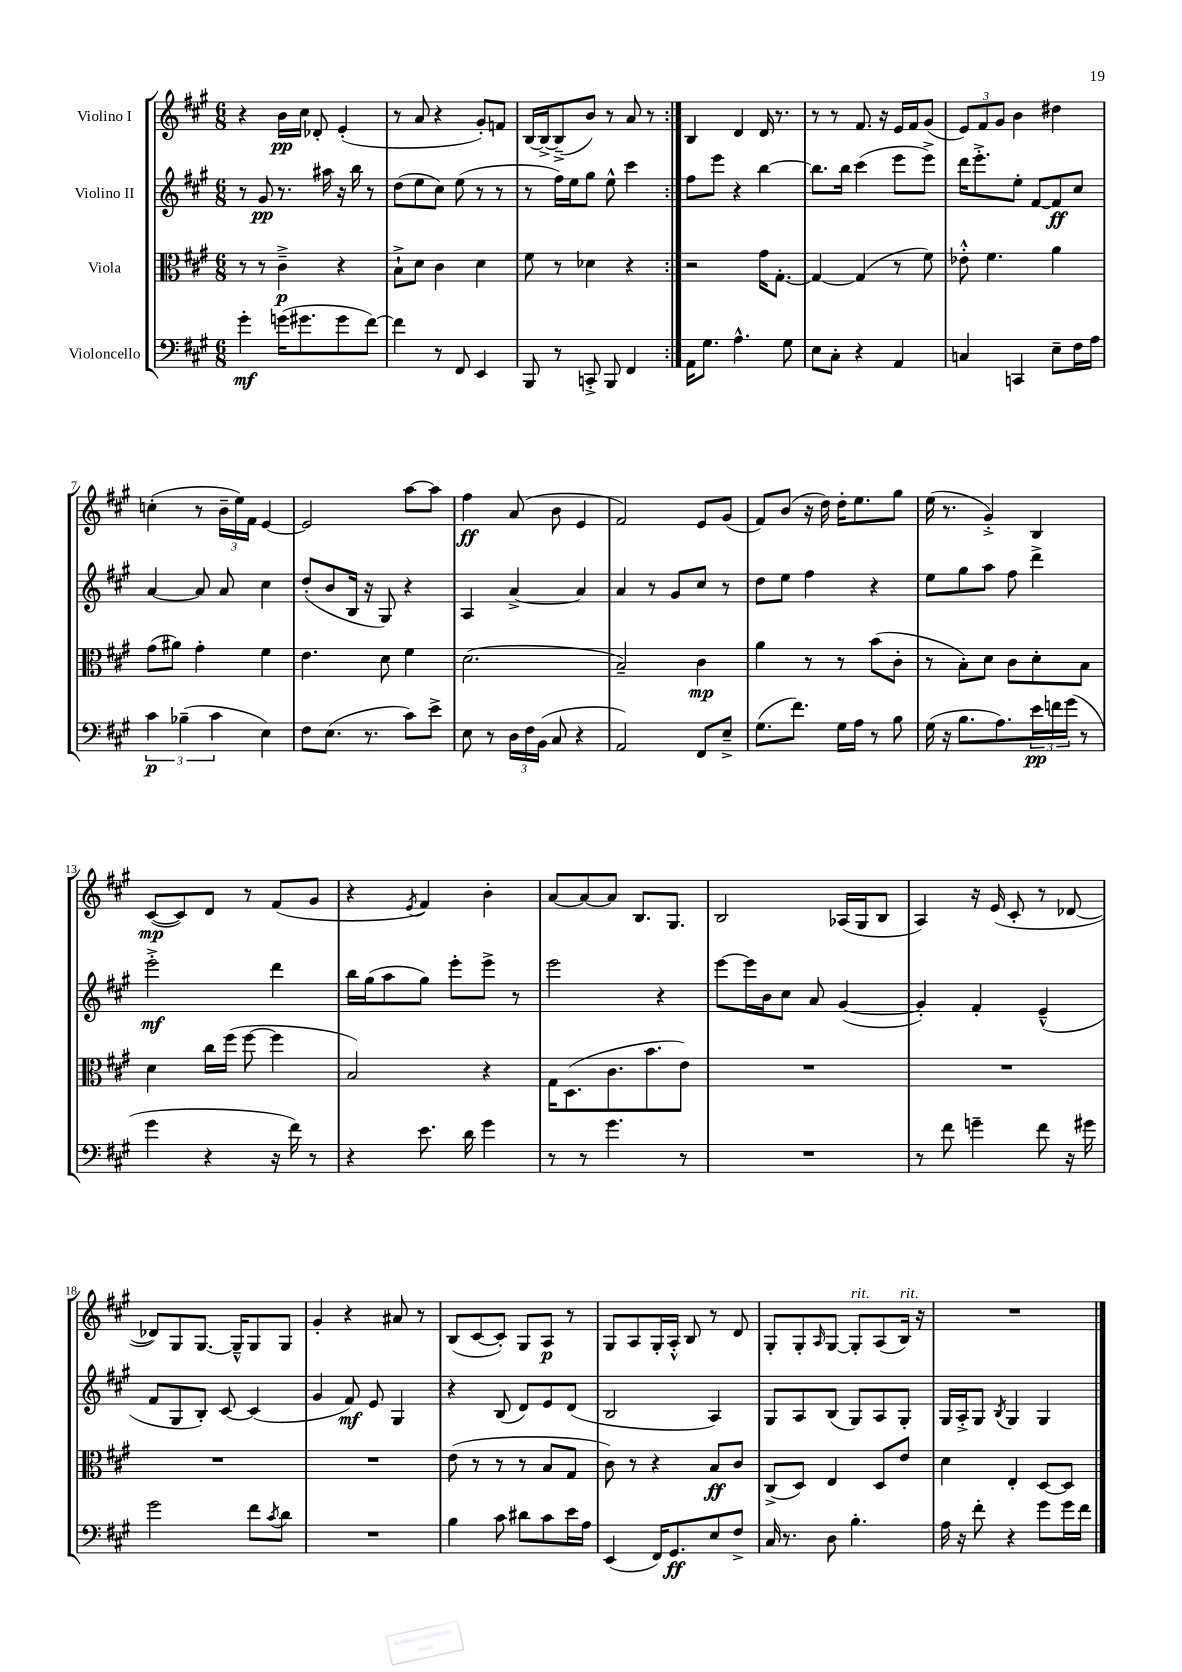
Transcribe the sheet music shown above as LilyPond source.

<<
\new StaffGroup <<
\new Staff = "s0" \with { instrumentName = "Violino I" } {
    \clef treble \key a \major \numericTimeSignature \time 6/8
    \repeat volta 2 { r4 b'16\pp cis''16 des'8-. e'4-.( |
    r8 a'8 r4 gis'8-.) f'8 |
    b16~ b16~-> b8--->( b'8) r8 a'8 r8 | }
    b4 d'4 d'16 r8. |
    r8 r8 fis'8. r16 e'16 fis'16 gis'8( |
    \tuplet 3/2 { e'8) fis'8 gis'8 } b'4 dis''4 |
    c''4-.( r8 \tuplet 3/2 { b'16-- e''16) fis'16 } e'4~ |
    e'2 a''8~ a''8 |
    fis''4\ff a'8( b'8 e'4 |
    fis'2) e'8 gis'8( |
    fis'8) b'8( r16 d''16) d''16-. e''8. gis''8 |
    e''16( r8. gis'4-.->) b4 |
    cis'8~\mp( cis'8) d'8 r8 fis'8( gis'8 |
    r4 \acciaccatura { e'8 } fis'4) b'4-. |
    a'8~ a'8~ a'8 b8. gis8. |
    b2 aes16( gis16 b8 |
    a4) r16 e'16( cis'8-. r8 des'8~ |
    des'8) gis8 gis8.~ gis16---^ gis8 gis8 |
    gis'4-. r4 ais'8 r8 |
    b8( cis'8~ cis'8-.) gis8 a8\p r8 |
    gis8 a8 gis16-. a16-.-^ b8 r8 d'8 |
    gis8-. gis8-. \grace { a16 } gis8~ gis8-.^\markup { \italic "rit." } a8( b16^\markup { \italic "rit." }) r16 |
    R2. \bar "|." |
}
\new Staff = "s1" \with { instrumentName = "Violino II" } {
    \clef treble \key a \major \numericTimeSignature \time 6/8
    \repeat volta 2 { r8 gis'8\pp r8. ais''16 r16 b''16 r8 |
    d''8( e''8 cis''8) e''8( r8 r8 |
    r8 fis''16) e''16 gis''8 e''8-^ cis'''4 | }
    fis''8 e'''8 r4 b''4~ |
    b''8. b''16 cis'''4( e'''8 e'''8->) |
    d'''16 e'''8.-.-> e''8-. fis'8~ fis'8\ff cis''8 |
    a'4~ a'8 a'8 cis''4 |
    d''8-.( b'8 b16 r16 gis8) r4 |
    a4 a'4~-> a'4 |
    a'4 r8 gis'8 cis''8 r8 |
    d''8 e''8 fis''4 r4 |
    e''8 gis''8 a''8 fis''8 d'''4-> |
    e'''2-.->\mf d'''4 |
    b''16 gis''16( a''8 gis''8) e'''8-. e'''8-> r8 |
    e'''2 r4 |
    e'''8~ e'''16 b'16 cis''8 a'8 gis'4~( |
    gis'4-.) fis'4-. e'4---^( |
    fis'8 gis8 b8-.) cis'8~ cis'4( |
    gis'4 fis'8\mf) e'8 gis4 |
    r4 b8( d'8) e'8 d'8( |
    b2 a4) |
    gis8 a8 b8( gis8) a8 gis8-. |
    gis16 a16-.-> gis8 \acciaccatura { b8 } gis4 gis4 \bar "|." |
}
\new Staff = "s2" \with { instrumentName = "Viola" } {
    \clef alto \key a \major \numericTimeSignature \time 6/8
    \repeat volta 2 { r8 r8 cis'4--->\p r4 |
    b8-!-> d'8 cis'4 d'4 |
    fis'8 r8 des'4 r4 | }
    r2 gis'16 gis8.~-. |
    gis4~ gis4( r8 fis'8) |
    ees'8-.-^ fis'4. a'4 |
    gis'8( ais'8) gis'4-. fis'4 |
    e'4. d'8 fis'4 |
    d'2.( |
    b2--) cis'4\mp |
    a'4 r8 r8 b'8( cis'8-. |
    r8 b8-.) d'8 cis'8 d'8-. b8 |
    d'4 cis''16 fis''16( fis''8~ fis''4 |
    b2) r4 |
    gis16 d8.( cis'8. b'8. e'8) |
    R2. |
    R2. |
    R2. |
    R2. |
    e'8( r8 r8 r8 b8 gis8 |
    cis'8) r8 r4 b8\ff cis'8 |
    cis8->( d8) e4 d8 e'8 |
    d'4 e4-. d8~ d8 \bar "|." |
}
\new Staff = "s3" \with { instrumentName = "Violoncello" } {
    \clef bass \key a \major \numericTimeSignature \time 6/8
    \repeat volta 2 { gis'4-.\mf g'16( gis'8. gis'8 fis'8~) |
    fis'4 r8 fis,8 e,4 |
    b,,8 r8 c,8-.-> b,,8 fis,4 | }
    a,16 gis8. a4.-^ gis8 |
    e8 cis8-. r4 a,4 |
    c4 c,4 e8-- fis16 a16 |
    \tuplet 3/2 { cis'4\p bes4--( cis'4 } e4) |
    fis8 e8.( r8. cis'8) e'8-> |
    e8 r8 \tuplet 3/2 { d16 fis16 b,16( } cis8 r4 |
    a,2) fis,8 e8---> |
    gis8.( fis'8.) gis16 a16 r8 b8 |
    gis16( r16 b8. a8.) \tuplet 3/2 { e'16\pp f'16 gis'16( } r8 |
    gis'4 r4 r16 fis'16) r8 |
    r4 e'8. d'16 gis'4 |
    r8 r8 gis'4. r8 |
    R2. |
    r8 fis'8 g'4-- fis'8 r16 gis'16 |
    gis'2 fis'8 \acciaccatura { cis'8 } d'8 |
    R2. |
    b4 cis'8 dis'8 cis'8 e'16 a16 |
    e,4( fis,16) gis,8.\ff e8 fis8-> |
    cis16 r8. d8 b4.-. |
    a16 r16 fis'8-. r4 gis'8 gis'16 fis'16 \bar "|." |
}
>>
>>
